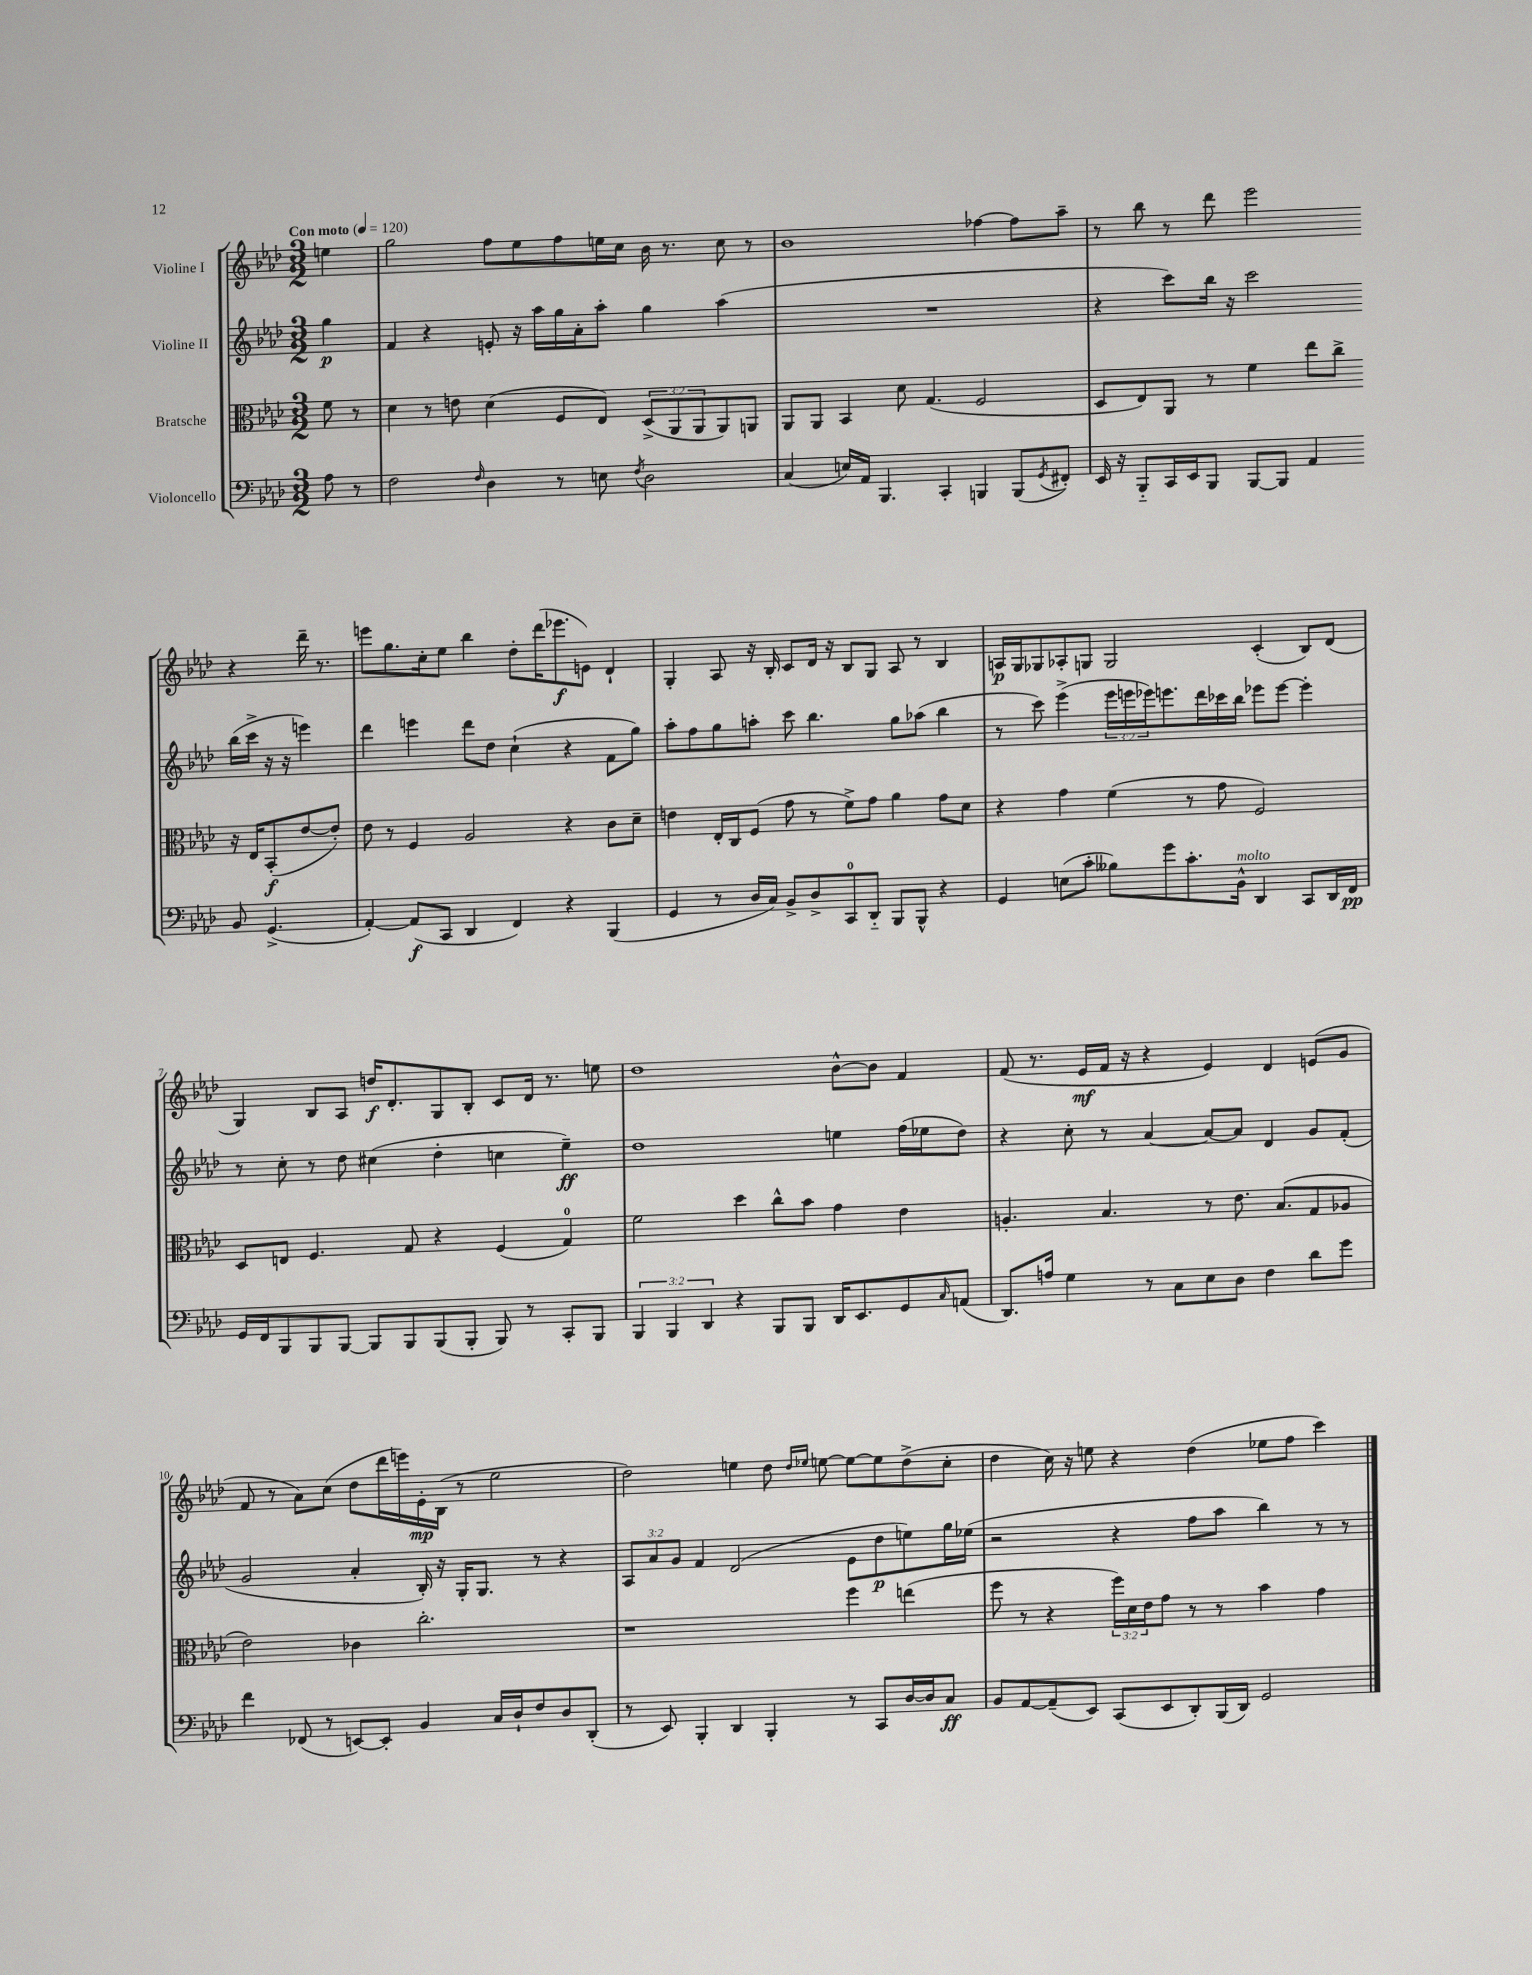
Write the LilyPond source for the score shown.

<<
\new StaffGroup <<
\new Staff = "s0" \with { instrumentName = "Violine I" } {
    \clef treble \key aes \major \numericTimeSignature \time 3/2 \partial 4 \tempo "Con moto" 4 = 120
    e''4 |
    g''2 f''8 ees''8 f''8 e''16 c''16 bes'16 r8. c''8 r8 |
    bes'1 fes''4~ fes''8 aes''8-- |
    r8 bes''8 r8 des'''8 ees'''2 r4 des'''16-- r8. |
    e'''8 g''8. c''16-. ees''8 bes''4 des''8-. des'''16( ees'''8.\f e'8) des'4-! |
    g4-. aes8 r16 bes16-. c'8 des'16 r16 bes8 g8 aes8 r8 bes4 |
    a16\p g16 ges8 aes8-. g8 g2 c'4-.( bes8) des'8( |
    g4) bes8 aes8 d''16\f des'8.-. g8 bes8-. c'8 des'16 r8. e''8 |
    des''1 bes'8~-^ bes'8 f'4 |
    f'8( r8. ees'16\mf f'16 r16 r4 ees'4) des'4 e'8( g'8 |
    f'8 r8 aes'8) c''8( des''8 des'''16 e'''16) ees'16-.\mp bes16( r8 ees''2 |
    des''2) e''4 des''8 \grace { des''16 ees''16 } e''8~ e''8~ e''8 des''8->( c''8-. |
    des''4 c''16) r16 e''8 r4 des''4( ees''8 f''8 c'''4) \bar "|." |
}
\new Staff = "s1" \with { instrumentName = "Violine II" } {
    \clef treble \key aes \major \numericTimeSignature \time 3/2 \override Staff.TupletNumber.text = #tuplet-number::calc-fraction-text \partial 4
    g''4\p |
    f'4 r4 e'8-. r16 aes''16 g''16 aes'16-. aes''8-. g''4 aes''4( |
    R1. |
    r4 c'''8) bes''16 r16 c'''2 bes''16( c'''16-> r16 r16 e'''4) |
    des'''4 e'''4 des'''8 des''8 c''4-!( r4 f'8 g''8) |
    aes''8-. f''8 g''8 a''8-. c'''8 bes''4. g''8 aes''8( bes''4 |
    r8 c'''8) ees'''4->( \tuplet 3/2 { ees'''16 e'''16 ees'''16) } e'''8. des'''16 ces'''16 bes''16 ees'''8 ees'''8~ ees'''4-. |
    r8 c''8-. r8 des''8 cis''4( des''4-. c''4 ees''4--\ff) |
    des''1 e''4 f''16( ees''16 des''8) |
    r4 c''8-. r8 aes'4~ aes'8~ aes'8 des'4 g'8 f'8-.( |
    g'2 aes'4-. bes16-.) r16 g16-. g8. r8 r4 |
    \tuplet 3/2 { aes8 aes'8 g'8 } f'4 des'2( ees'8 des''8\p e''8) g''16 ees''16( |
    r2 r4 f''8 aes''8 bes''4) r8 r8 \bar "|." |
}
\new Staff = "s2" \with { instrumentName = "Bratsche" } {
    \clef alto \key aes \major \numericTimeSignature \time 3/2 \override Staff.TupletNumber.text = #tuplet-number::calc-fraction-text \partial 4
    f'8 r8 |
    des'4 r8 e'8 des'4( f8 ees8) \tuplet 3/2 { des8->( aes,8 aes,8 } aes,8) a,8 |
    aes,8 aes,8 bes,4 des'8 g4.( f2 |
    des8 ees8) aes,8 r8 f'4 ees''8 c''8-> r16 ees16 bes,8-.\f( ees'8~ ees'8-.) |
    ees'8 r8 f4 aes2 r4 c'8 des'8-- |
    e'4 ees16-. c16 f8( g'8 r8 f'8->) g'8 aes'4 g'8 des'8 |
    r4 g'4 f'4( r8 g'8 f2) |
    des8 e8 f4. g8 r4 f4( g4-0) |
    f'2 des''4 c''8-^ bes'8 g'4 ees'4 |
    a4.-. bes4. r8 ees'8. bes8.( g8 aes8 |
    ees'2) ces'4 c''2.-. |
    r1 f''4 e''4( |
    f''8 r8 r4 \tuplet 3/2 { f''16) des'16 ees'16 } g'8 r8 r8 bes'4 g'4 \bar "|." |
}
\new Staff = "s3" \with { instrumentName = "Violoncello" } {
    \clef bass \key aes \major \numericTimeSignature \time 3/2 \override Staff.TupletNumber.text = #tuplet-number::calc-fraction-text \partial 4
    aes8 r8 |
    f2 \grace { f16 } des4 r8 e8 \acciaccatura { f8 } des2 |
    c4( e16) aes,16 bes,,4. c,4-. b,,4 b,,8( \acciaccatura { g,8 } fis,8-.) |
    ees,16 r16 bes,,8-_ c,16 ees,16 bes,,8 bes,,8~ bes,,8 aes,4 bes,8 g,4.->( |
    aes,4~-.) aes,8\f( c,8 des,4 f,4) r4 bes,,4( |
    g,4 r8 des16 c16) bes,8-> des8-> c,8-0 des,8-_ bes,,8 bes,,8-^ r4 |
    g,4 e8( c'8-. beses8) g'8 c'8.-. bes,16-^^\markup { \italic "molto" } des,4 c,8 des,16 f,16\pp |
    g,16 f,16 bes,,8 bes,,8 bes,,8~ bes,,8 bes,,8 bes,,8( bes,,8-. bes,,8) r8 c,8-. bes,,8 |
    \tuplet 3/2 { bes,,4 bes,,4 des,4 } r4 bes,,8 bes,,8 des,16 ees,8. g,8 \grace { c16 } a,8( |
    des,8.) a16 g4 r8 c8 ees8 des8 f4 des'8 g'8 |
    f'4 fes,8( r8 e,8~) e,8-. bes,4 c16 des16-! f8 des8 des,8-.( |
    r8 ees,8) bes,,4-. des,4 bes,,4-. r8 c,8 des16~ des16 c8\ff |
    bes,8 aes,8~ aes,8--( ees,8) c,8( ees,8 des,8-.) bes,,16( des,16) g,2 \bar "|." |
}
>>
>>
